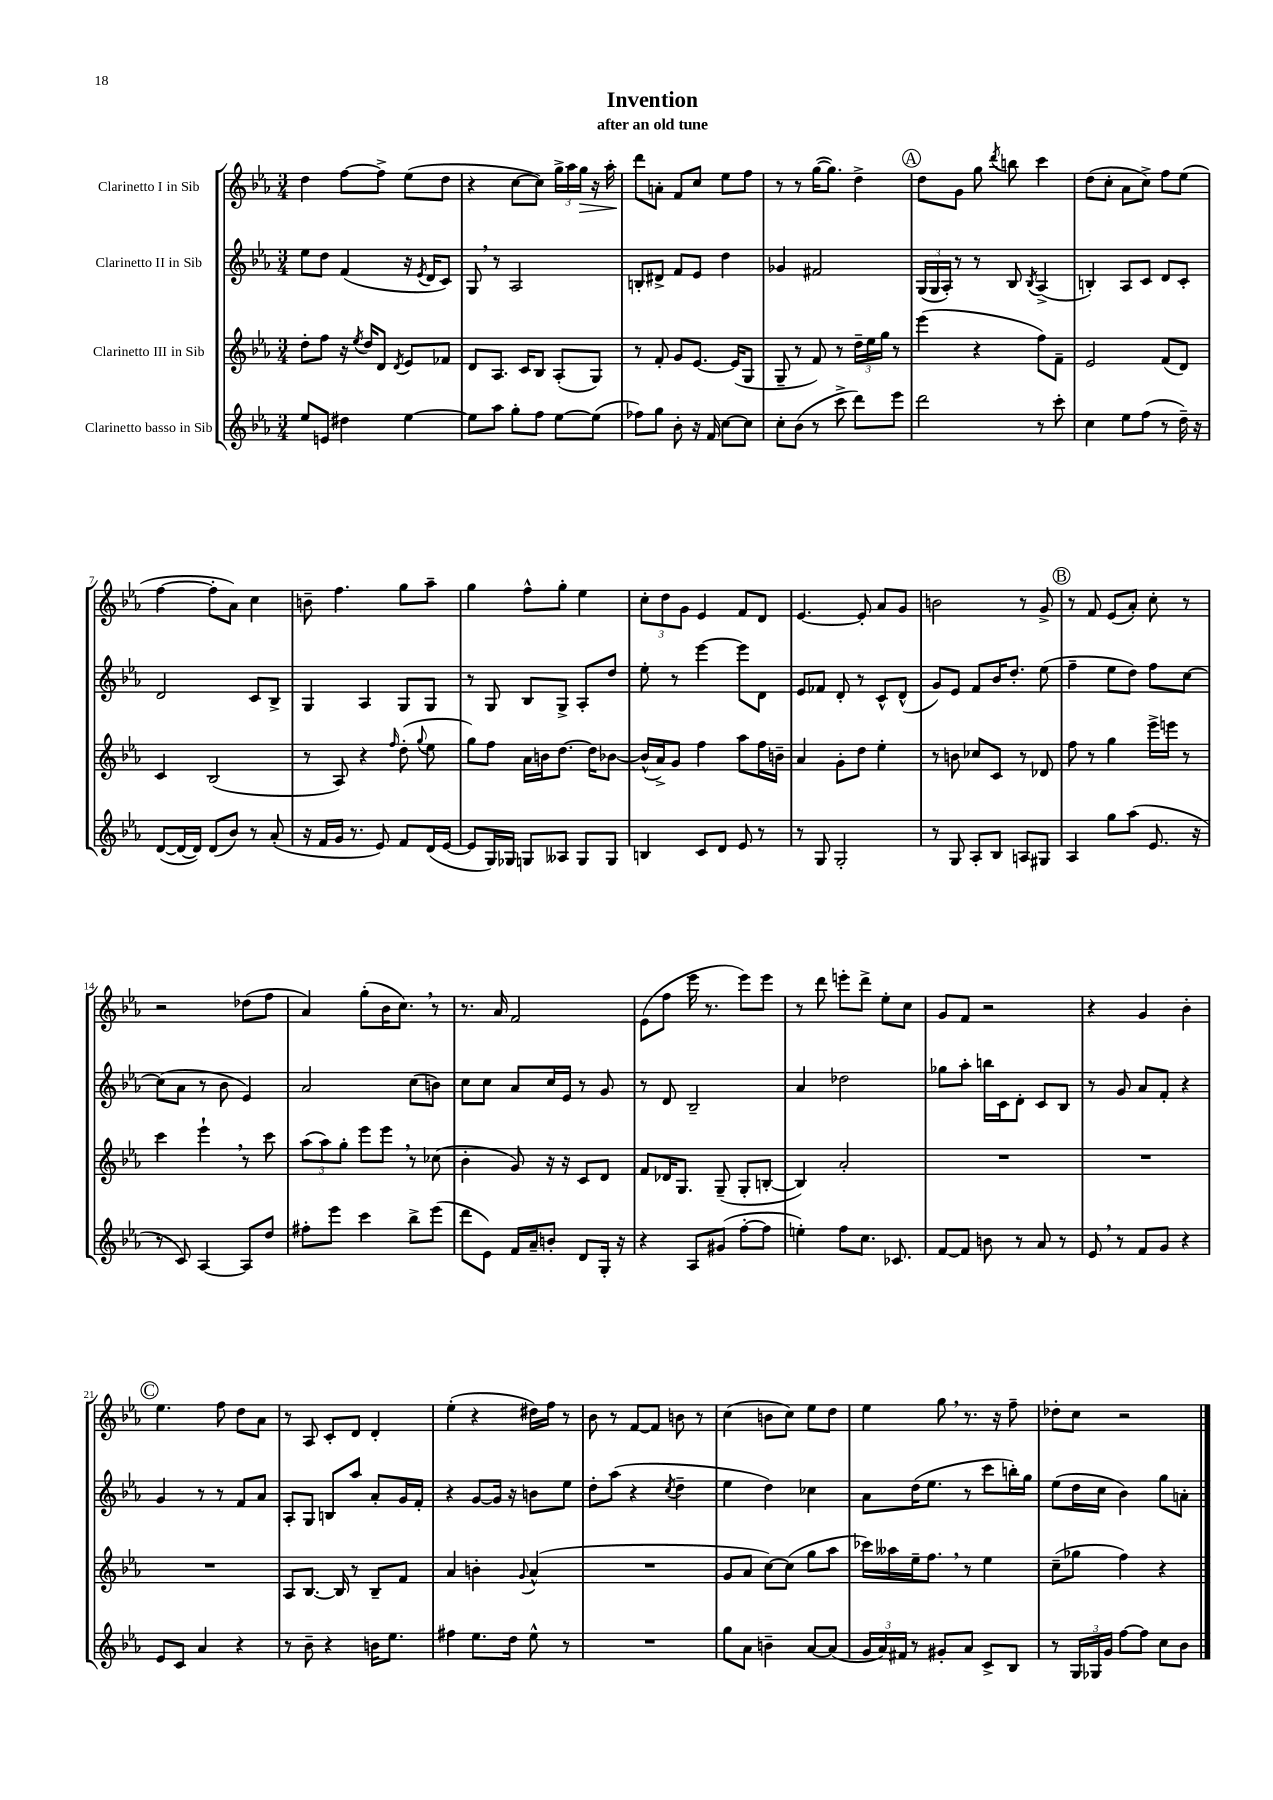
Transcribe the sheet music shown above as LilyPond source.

\header { title = "Invention" subtitle = "after an old tune" }
<<
\new StaffGroup <<
\new Staff = "s0" \with { instrumentName = "Clarinetto I in Sib" } {
    \clef treble \key ees \major \numericTimeSignature \time 3/4
    \autoBeamOff d''4 f''8[~ f''8]-> ees''8[( d''8] |
    r4 c''8[~ c''8]) \tuplet 3/2 { g''16[-> aes''16 g''16]\> } r16 aes''16-. |
    d'''8[\! a'8]-. f'8[ c''8] ees''8[ f''8] |
    r8 r8 g''16[~( g''8.]) d''4-> |
    \mark \markup { \circle "A" } d''8[ g'8] g''8 \acciaccatura { d'''8 } b''8 c'''4 |
    d''8[( c''8]-. aes'8[ c''8]->) f''8[ ees''8]( |
    f''4~ f''8[-. aes'8]) c''4 |
    b'8-- f''4. g''8[ aes''8]-- |
    g''4 f''8[-^ g''8]-. ees''4 |
    \tuplet 3/2 { c''8[-. d''8 g'8] } ees'4 f'8[ d'8] |
    ees'4.~ ees'8-. aes'8[ g'8] |
    b'2 r8 g'8-> |
    \mark \markup { \circle "B" } r8 f'8 ees'8[( aes'8]-.) c''8-. r8 |
    r2 des''8[( f''8] |
    aes'4) g''8[-.( bes'16 c''8.]) \breathe r8 |
    r8. aes'16 f'2 |
    ees'8[( f''8] ees'''16 r8. ees'''8[) ees'''8] |
    r8 d'''8 e'''8[-. d'''8]-> ees''8[-. c''8] |
    g'8[ f'8] r2 |
    r4 g'4 bes'4-. |
    \mark \markup { \circle "C" } ees''4. f''8 d''8[ aes'8] |
    r8 aes8 c'8[-. d'8] d'4-. |
    ees''4-.( r4 dis''16[) f''16] r8 |
    bes'8 r8 f'8[~ f'8] b'8 r8 |
    c''4( b'8[ c''8]) ees''8[ d''8] |
    ees''4 g''8 \breathe r8. r16 f''8-- |
    des''8[-. c''8] r2 \bar "|." |
}
\new Staff = "s1" \with { instrumentName = "Clarinetto II in Sib" } {
    \clef treble \key ees \major \numericTimeSignature \time 3/4
    \autoBeamOff ees''8[ d''8] f'4( r16 \acciaccatura { ees'8 } d'16[ c'8]) |
    g8 \breathe r8 aes2 |
    b8[-. dis'8]-> f'8[ ees'8] d''4 |
    ges'4 fis'2 |
    \mark \markup { \circle "A" } \tuplet 3/2 { g16[( g16 aes16]-.) } r8 r8 bes8 \acciaccatura { bes8 } aes4->( |
    b4-.) aes8[ c'8] d'8[ c'8]-. |
    d'2 c'8[ bes8]-> |
    g4 aes4 g8[ g8] |
    r8 g8 bes8[ g8]-> aes8[-. d''8] |
    ees''8-. r8 ees'''4~ ees'''8[ d'8] |
    ees'8[ fes'8] d'8-. r8 c'8[-^ d'8]-^( |
    g'8[) ees'8] f'8[ bes'16 d''8.]-. ees''8( |
    \mark \markup { \circle "B" } f''4-- ees''8[ d''8]) f''8[ c''8]~ |
    c''8[( aes'8] r8 bes'8 ees'4) |
    aes'2 c''8[( b'8]) |
    c''8[ c''8] aes'8[ c''16 ees'16] r8 g'8 |
    r8 d'8 bes2-- |
    aes'4 des''2 |
    ges''8[ aes''8]-. b''16[ c'16 d'8]-. c'8[ bes8] |
    r8 g'8 aes'8[ f'8]-. r4 |
    \mark \markup { \circle "C" } g'4 r8 r8 f'8[ aes'8] |
    aes8[-. g8] b8[ aes''8] aes'8[-. g'16 f'16]-. |
    r4 g'8[~ g'16] r16 b'8[ ees''8] |
    d''8[-. aes''8]( r4 \acciaccatura { c''8 } d''4-- |
    ees''4 d''4) ces''4 |
    aes'8[ d''16( ees''8.] r8 c'''8[ b''16-.) g''16] |
    ees''8[( d''16 c''16] bes'4) g''8[ a'8]-. \bar "|." |
}
\new Staff = "s2" \with { instrumentName = "Clarinetto III in Sib" } {
    \clef treble \key ees \major \numericTimeSignature \time 3/4
    \autoBeamOff d''8[-. f''8] r16 \acciaccatura { ees''8 } d''16[ d'8] \acciaccatura { d'8 } ees'8[ fes'8] |
    d'8[ aes8.] c'16[ bes8] aes8[-.( g8]) |
    r8 f'8-. g'8[ ees'8.]~ ees'16[( g8] |
    g8-- r8 f'8) r8 \tuplet 3/2 { d''16[-- ees''16 g''16] } r8 |
    \mark \markup { \circle "A" } ees'''4( r4 f''8[) f'8]-- |
    ees'2 f'8[( d'8]) |
    c'4 bes2( |
    r8 aes8) r4 \grace { f''16 } d''8-.( \appoggiatura { g''8 } ees''8 |
    g''8[) f''8] aes'16[ b'16 d''8.]~ d''16[ bes'8]~ |
    bes'16[-^( aes'16->) g'8] f''4 aes''8[ f''16 b'16]-- |
    aes'4 g'8[-. d''8] ees''4-. |
    r8 b'8 ces''8[ c'8] r8 des'8 |
    \mark \markup { \circle "B" } f''8 r8 g''4 ees'''16[-> e'''16] r8 |
    c'''4 ees'''4-! \breathe r8 c'''8 |
    \tuplet 3/2 { aes''8[( aes''8) g''8]-. } ees'''8[ ees'''8] \breathe r8 ces''8( |
    bes'4-. g'8) r16 r16 c'8[ d'8] |
    f'8[ des'16 g8.] g8--( g8[-. b8]~-. |
    b4) aes'2-. |
    R2. |
    R2. |
    \mark \markup { \circle "C" } R2. |
    aes8[ bes8.]~ bes16 r8 bes8[-- f'8] |
    aes'4 b'4-. \appoggiatura { g'8 } aes'4-^( |
    R2. |
    g'8[ aes'8] c''8[~) c''8]( g''8[ aes''8] |
    ces'''16[) aeses''16 ees''16-- f''8.] \breathe r8 ees''4 |
    c''8[--( ges''8] f''4) r4 \bar "|." |
}
\new Staff = "s3" \with { instrumentName = "Clarinetto basso in Sib" } {
    \clef treble \key ees \major \numericTimeSignature \time 3/4
    \autoBeamOff ees''8[ e'8] dis''4 ees''4~ |
    ees''8[ aes''8] g''8[-. f''8] ees''8[~ ees''8]( |
    fes''8[) g''8] bes'8-. r16 f'16 c''8[~ c''8] |
    c''8[-. bes'8]( r8 c'''8-> d'''8[) ees'''8] |
    \mark \markup { \circle "A" } d'''2 r8 c'''8-. |
    c''4 ees''8[ f''8]( r8 d''16--) r16 |
    d'8[~( d'16~ d'16]) d'8[( bes'8]) r8 aes'8-.( |
    r16 f'16[ g'16] r8. ees'8) f'8[ d'16( ees'16]~ |
    ees'8[ g16) ges16] g8[ aeses8] g8[ g8] |
    b4 c'8[ d'8] ees'8 r8 |
    r8 g8 g2-. |
    r8 g8 aes8[-. bes8] a8[ gis8] |
    \mark \markup { \circle "B" } aes4 g''8[ aes''8]( ees'8. r16 |
    r8 c'8) aes4~ aes8[ d''8] |
    fis''8[-. ees'''8] c'''4 bes''8[-> ees'''8]( |
    d'''8[ ees'8]) f'16[ aes'16-- b'8]-. d'8[ g16]-. r16 |
    r4 aes8[ gis'8]( f''8[~-. f''8] |
    e''4-.) f''8[ c''8.] ces'8. |
    f'8[~ f'8] b'8 r8 aes'8 r8 |
    ees'8 \breathe r8 f'8[ g'8] r4 |
    \mark \markup { \circle "C" } ees'8[ c'8] aes'4 r4 |
    r8 bes'8-- r4 b'16[ ees''8.] |
    fis''4 ees''8.[ d''16] ees''8-^ r8 |
    R2. |
    g''8[ aes'8] b'4-- aes'8[~ aes'8]( |
    \tuplet 3/2 { g'16[ aes'16) fis'16] } r8 gis'8[-. aes'8] c'8[-> bes8] |
    r8 \tuplet 3/2 { g16[ ges16 g'16] } f''8[~ f''8] c''8[ bes'8] \bar "|." |
}
>>
>>
